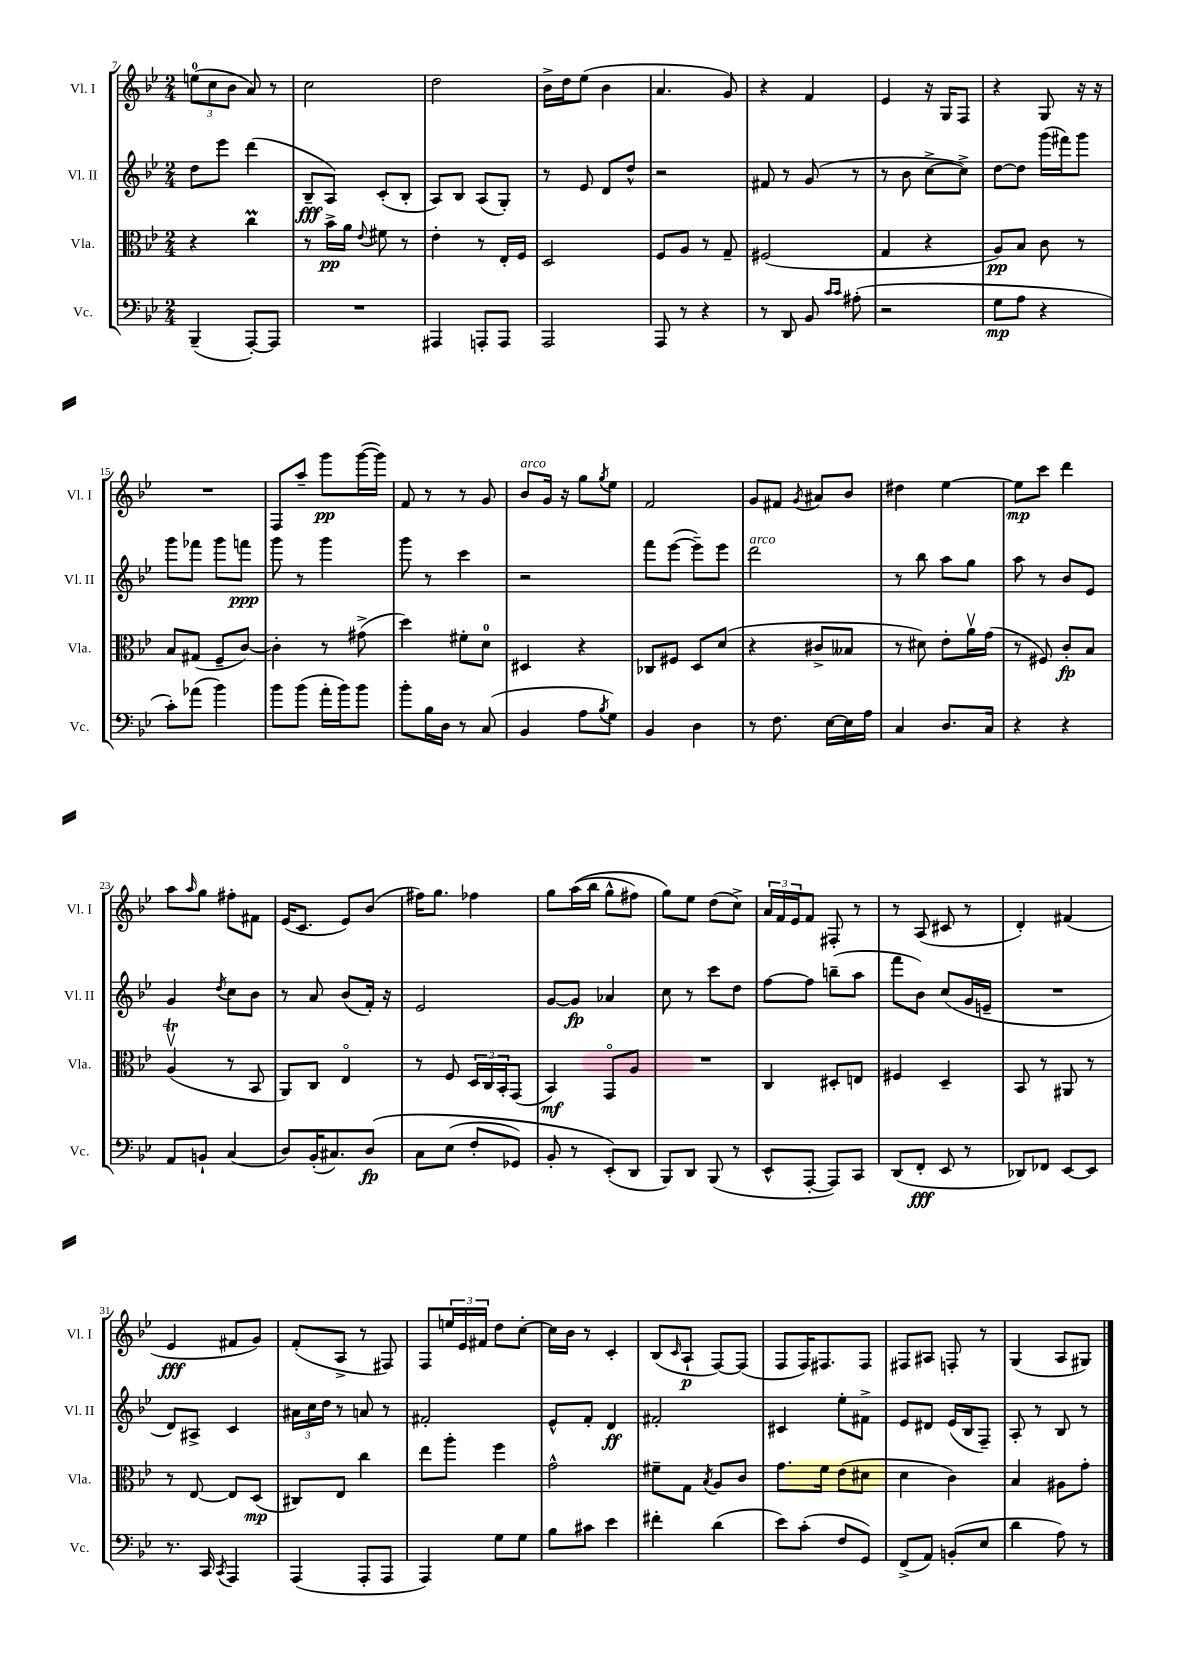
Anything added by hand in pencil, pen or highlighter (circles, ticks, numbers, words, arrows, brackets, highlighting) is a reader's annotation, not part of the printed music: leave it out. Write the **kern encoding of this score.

**kern	**dynam	**kern	**dynam	**kern	**dynam	**kern	**dynam
*part4	*part4	*part3	*part3	*part2	*part2	*part1	*part1
*staff4	*staff4	*staff3	*staff3	*staff2	*staff2	*staff1	*staff1
*I"Vc.	*	*I"Vla.	*	*I"Vl. II	*	*I"Vl. I	*
*I'Vc.	*	*I'Vla.	*	*I'Vl. II	*	*I'Vl. I	*
*clefF4	*	*clefC3	*	*clefG2	*	*clefG2	*
*k[b-e-]	*	*k[b-e-]	*	*k[b-e-]	*	*k[b-e-]	*
*M2/4	*	*M2/4	*	*M2/4	*	*M2/4	*
=7	=7	=7	=7	=7	=7	=7	=7
(4BBB-~/	.	4r	.	8dd\L	.	(12een\L	.
.	.	.	.	.	.	12cc\	.
.	.	.	.	8eee-\J	.	.	.
.	.	.	.	.	.	12b-\J	.
[8AAA'/L)	.	4ccM\	.	(4ddd\	.	8a/)	.
8AAA/J]	.	.	.	.	.	8r	.
=8	=8	=8	=8	=8	=8	=8	=8
2r	.	8r	.	8B-~/L	fff	2cc\	.
.	.	16b-^\LL	pp	8A/J)	.	.	.
.	.	16a\JJ	.	.	.	.	.
.	.	8qqe-/	.	.	.	.	.
.	.	8f#X\	.	(8c'/L	.	.	.
.	.	8r	.	8B-'/J	.	.	.
=9	=9	=9	=9	=9	=9	=9	=9
4AAA#X/	.	4e-'\	.	8A/L)	.	2dd\	.
.	.	.	.	8B-/J	.	.	.
8AAAn'/L	.	8r	.	(8A/L	.	.	.
8AAA/J	.	16E-'/LL	.	8G'/J)	.	.	.
.	.	16F/JJ	.	.	.	.	.
=10	=10	=10	=10	=10	=10	=10	=10
2AAA/	.	2D/	.	8r	.	16b-^\LL	.
.	.	.	.	.	.	16dd\J	.
.	.	.	.	8e-/	.	(8ee-\J	.
.	.	.	.	8d/L	.	4b-\	.
.	.	.	.	8dd^^/J	.	.	.
=11	=11	=11	=11	=11	=11	=11	=11
8AAA/	.	8F/L	.	2r	.	4.a/	.
8r	.	8A/J	.	.	.	.	.
4r	.	8r	.	.	.	.	.
.	.	8G~/	.	.	.	8g/)	.
=12	=12	=12	=12	=12	=12	=12	=12
8r	.	(2F#X/	.	8f#X/	.	4r	.
8DD/	.	.	.	8r	.	.	.
8BB-/	.	.	.	(8g/	.	4f/	.
16qqc/LL	.	.	.	.	.	.	.
16qqc/JJ	.	.	.	.	.	.	.
(8A#X'\	.	.	.	8r	.	.	.
=13	=13	=13	=13	=13	=13	=13	=13
2r	.	4G/	.	8r	.	4e-/	.
.	.	.	.	8b-\	.	.	.
.	.	4r	.	[8cc^\L	.	16r	.
.	.	.	.	.	.	16G/KL	.
.	.	.	.	8cc^\J])	.	8F/J	.
=14	=14	=14	=14	=14	=14	=14	=14
8G\L	mp	8A/L)	pp	[8dd\L	.	4r	.
8A\J	.	8B-/J	.	8dd\J]	.	.	.
4r	.	8c\	.	(16ggg\LL	.	8G/	.
.	.	.	.	16fff#X\J)	.	.	.
.	.	8r	.	8ggg\J	.	16r	.
.	.	.	.	.	.	16r	.
!!LO:LB:g=z
=15	=15	=15	=15	=15	=15	=15	=15
8c'\L)	.	8B-/L	.	8ggg\L	.	2r	.
(8a-X\J	.	(8G#X/J	.	8fff-X\J	.	.	.
4b-\)	.	8F~/L	.	8ggg\L	.	.	.
.	.	[8c/J)	.	8fffn\J	ppp	.	.
=16	=16	=16	=16	=16	=16	=16	=16
8b-\L	.	4c'\]	.	8ggg\	.	8F/L	.
(8b-\J	.	.	.	8r	.	8aa~/J	.
16a'\LL	.	8r	.	4ggg\	.	8ggg\L	pp
16b-\J)	.	.	.	.	.	.	.
8b-\J	.	(8g#X^\	.	.	.	([16ggg\L	.
.	.	.	.	.	.	16ggg\JJ])	.
=17	=17	=17	=17	=17	=17	=17	=17
8b-'\L	.	4dd\)	.	8ggg\	.	8f/	.
16B-\L	.	.	.	8r	.	8r	.
16D\JJ	.	.	.	.	.	.	.
8r	.	8f#X'\L	.	4ccc\	.	8r	.
(8C/	.	8d\J	.	.	.	8g/	.
=18	=18	=18	=18	=18	=18	=18	=18
!	!	!	!	!	!	!LO:TX:a:i:t=arco	!
4BB-/	.	4D#X/	.	2r	.	8b-/L	.
.	.	.	.	.	.	16g/Jk	.
.	.	.	.	.	.	16r	.
8A\L	.	4r	.	.	.	8gg\L	.
8qB-/	.	.	.	.	.	8qgg/	.
8G\J)	.	.	.	.	.	8ee-\J	.
=19	=19	=19	=19	=19	=19	=19	=19
4BB-/	.	8C-X/L	.	8fff\L	.	2f/	.
.	.	8F#X/J	.	([8eee-\J	.	.	.
4D\	.	8D/L	.	8eee-~\L])	.	.	.
.	.	(8d/J	.	8eee-\J	.	.	.
=20	=20	=20	=20	=20	=20	=20	=20
!	!	!	!	!LO:TX:a:i:t=arco	!	!	!
8r	.	4r	.	2ddd\	.	8g/L	.
8.F\	.	.	.	.	.	8f#X/J	.
.	.	.	.	.	.	8qg/	.
.	.	8c#X^/L	.	.	.	8a#X/L	.
[16E-\LL	.	.	.	.	.	.	.
16E-\]	.	8B--X/J	.	.	.	8b-/J	.
16A\JJ	.	.	.	.	.	.	.
=21	=21	=21	=21	=21	=21	=21	=21
4C/	.	8r	.	8r	.	4dd#X\	.
.	.	8d#X\)	.	8bb-\	.	.	.
8.D/L	.	8e-'\L	.	8aa\L	.	[4ee-\	.
.	.	16av\L	.	8gg\J	.	.	.
16C/Jk	.	(16g\JJ	.	.	.	.	.
=22	=22	=22	=22	=22	=22	=22	=22
4r	.	8r	.	8aa\	.	8ee-\L]	mp
.	.	8F#X/)	.	8r	.	8ccc\J	.
4r	.	8c'/L	fp	8b-/L	.	4ddd\	.
.	.	8B-/J	.	8e-/J	.	.	.
!!LO:LB:g=z
=23	=23	=23	=23	=23	=23	=23	=23
8AA/L	.	(4Atv/	.	4g/	.	8aa\L	.
.	.	.	.	.	.	16qqaa/	.
8BBn`/J	.	.	.	.	.	8gg\J	.
.	.	.	.	8qdd/	.	.	.
(4C/	.	8r	.	8cc\L	.	8ff#X'\L	.
.	.	8BB-/	.	8b-\J	.	8f#X\J	.
=24	=24	=24	=24	=24	=24	=24	=24
8D/L)	.	8AA/L)	.	8r	.	(16e-/KL	.
.	.	.	.	.	.	8.c/J	.
(16BB-'/K	.	8C/J	.	8a/	.	.	.
8.C#X/)	.	.	.	.	.	.	.
.	.	4E-/	.	(8b-/L	.	8e-/L)	.
(8D/J	fp	.	.	16f'/Jk)	.	(8b-/J	.
.	.	.	.	16r	.	.	.
=25	=25	=25	=25	=25	=25	=25	=25
8C\L	.	8r	.	2e-/	.	16ff#X\KL)	.
.	.	.	.	.	.	8.gg\J	.
(8E-\J	.	8F/	.	.	.	.	.
8F'/L	.	24D/LL	.	.	.	4ff-X\	.
.	.	24C/	.	.	.	.	.
.	.	24BB-'/J	.	.	.	.	.
8GG-X/J)	.	(8GG/J	.	.	.	.	.
=26	=26	=26	=26	=26	=26	=26	=26
8BB-'/	.	4BB-/)	mf	[8g/L	.	8gg\L	.
8r	.	.	.	8g/J]	fp	((16aa\L	.
.	.	.	.	.	.	16bb-\JJ	.
(8EE-'/L)	.	8GG/L	.	4a-X/	.	8gg^^\L	.
8DD/J	.	8A/J	.	.	.	8ff#X\J)	.
=27	=27	=27	=27	=27	=27	=27	=27
8BBB-/L)	.	2r	.	8cc\	.	8gg\L)	.
8DD/J	.	.	.	8r	.	8ee-\J	.
(8BBB-/	.	.	.	8ccc\L	.	(8dd\L	.
8r	.	.	.	8dd\J	.	8cc^\J)	.
=28	=28	=28	=28	=28	=28	=28	=28
8EE-^^/L	.	4C/	.	[8ff\L	.	24a/LL	.
.	.	.	.	.	.	24f/	.
.	.	.	.	.	.	24e-/J	.
[8AAA'/J	.	.	.	8ff\J]	.	8f/J	.
8AAA/L])	.	8D#X'/L	.	(8bbn~\L	.	8F#X'/	.
8CC/J	.	8En/J	.	8aa\J	.	8r	.
=29	=29	=29	=29	=29	=29	=29	=29
(8DD/L	.	4F#X/	.	8fff\L	.	8r	.
8FF'/J	fff	.	.	8b-\J)	.	(8A/	.
8EE-/	.	4D~/	.	(8cc/L	.	8c#X/	.
8r	.	.	.	16g/L	.	8r	.
.	.	.	.	16en~/JJ	.	.	.
=30	=30	=30	=30	=30	=30	=30	=30
8DD-X/L)	.	8BB-/	.	2r	.	4d'/)	.
8FF-X/J	.	8r	.	.	.	.	.
[8EE-/L	.	8AA#X/	.	.	.	(4f#X/	.
8EE-/J]	.	8r	.	.	.	.	.
!!LO:LB:g=z
=31	=31	=31	=31	=31	=31	=31	=31
8.r	.	8r	.	8d/L)	.	4e-/	fff
.	.	[8E-/	.	8A#X^/J	.	.	.
16CC/	.	.	.	.	.	.	.
8qCC/	.	.	.	.	.	.	.
4AAA/	.	8E-/L]	.	4c/	.	8f#X/L	.
.	.	(8D/J	mp	.	.	8g/J)	.
=32	=32	=32	=32	=32	=32	=32	=32
(4AAA/	.	8C#X/L)	.	24a#X\LL	.	(8f'/L	.
.	.	.	.	24cc\	.	.	.
.	.	.	.	24dd\JJ	.	.	.
.	.	8E-/J	.	8r	.	8A^/J	.
8AAA'/L	.	4cc\	.	8an/	.	8r	.
8AAA/J	.	.	.	8r	.	8F#X/)	.
=33	=33	=33	=33	=33	=33	=33	=33
4AAA/)	.	8ee-\L	.	2f#X'/	.	8F/L	.
.	.	8aa'\J	.	.	.	24een/L	.
.	.	.	.	.	.	24e-/	.
.	.	.	.	.	.	24f#X/JJ	.
8G\L	.	4ff\	.	.	.	8dd\L	.
8G\J	.	.	.	.	.	[8cc'\J	.
=34	=34	=34	=34	=34	=34	=34	=34
8B-\L	.	2g^^\	.	8e-^^/L	.	16cc\LL]	.
.	.	.	.	.	.	16b-\JJ	.
8c#X\J	.	.	.	8f'/J	.	8r	.
4e-\	.	.	.	4d/	ff	4c'/	.
=35	=35	=35	=35	=35	=35	=35	=35
4f#X'\	.	8f#X~\L	.	2f#X'/	.	(8B-/L	.
.	.	.	.	.	.	16qqc/	.
.	.	8G\J	.	.	.	8A`/J	p
.	.	8qB-/	.	.	.	.	.
(4d\	.	8A/L	.	.	.	[8F/L)	.
.	.	8c/J	.	.	.	(8F/J]	.
=36	=36	=36	=36	=36	=36	=36	=36
8e-\L)	.	8.g\L	.	4c#X/	.	8F/L	.
(8c'\J	.	.	.	.	.	16F/K)	.
.	.	16f\Jk	.	.	.	8.F#X/	.
8F/L	.	(8e-\L	.	8ee-'\L	.	.	.
8GG/J)	.	8d#X\J	.	8f#X^\J	.	8F#/J	.
=37	=37	=37	=37	=37	=37	=37	=37
(8FF^/L	.	4d\	.	8e-/L	.	8F#X/L	.
8AA/J)	.	.	.	8d#X/J	.	8A#X/J	.
(8BBn'/L	.	4c\)	.	(16e-/LL	.	8Fn'/	.
.	.	.	.	16B-/J	.	.	.
8E-/J	.	.	.	8F~/J)	.	8r	.
=38	=38	=38	=38	=38	=38	=38	=38
4d\	.	4B-/	.	8A'/	.	(4G/	.
.	.	.	.	8r	.	.	.
8A\)	.	8A#X\L	.	8B-/	.	8A/L	.
8r	.	8g'\J	.	8r	.	8G#X/J)	.
==	==	==	==	==	==	==	==
*-	*-	*-	*-	*-	*-	*-	*-
